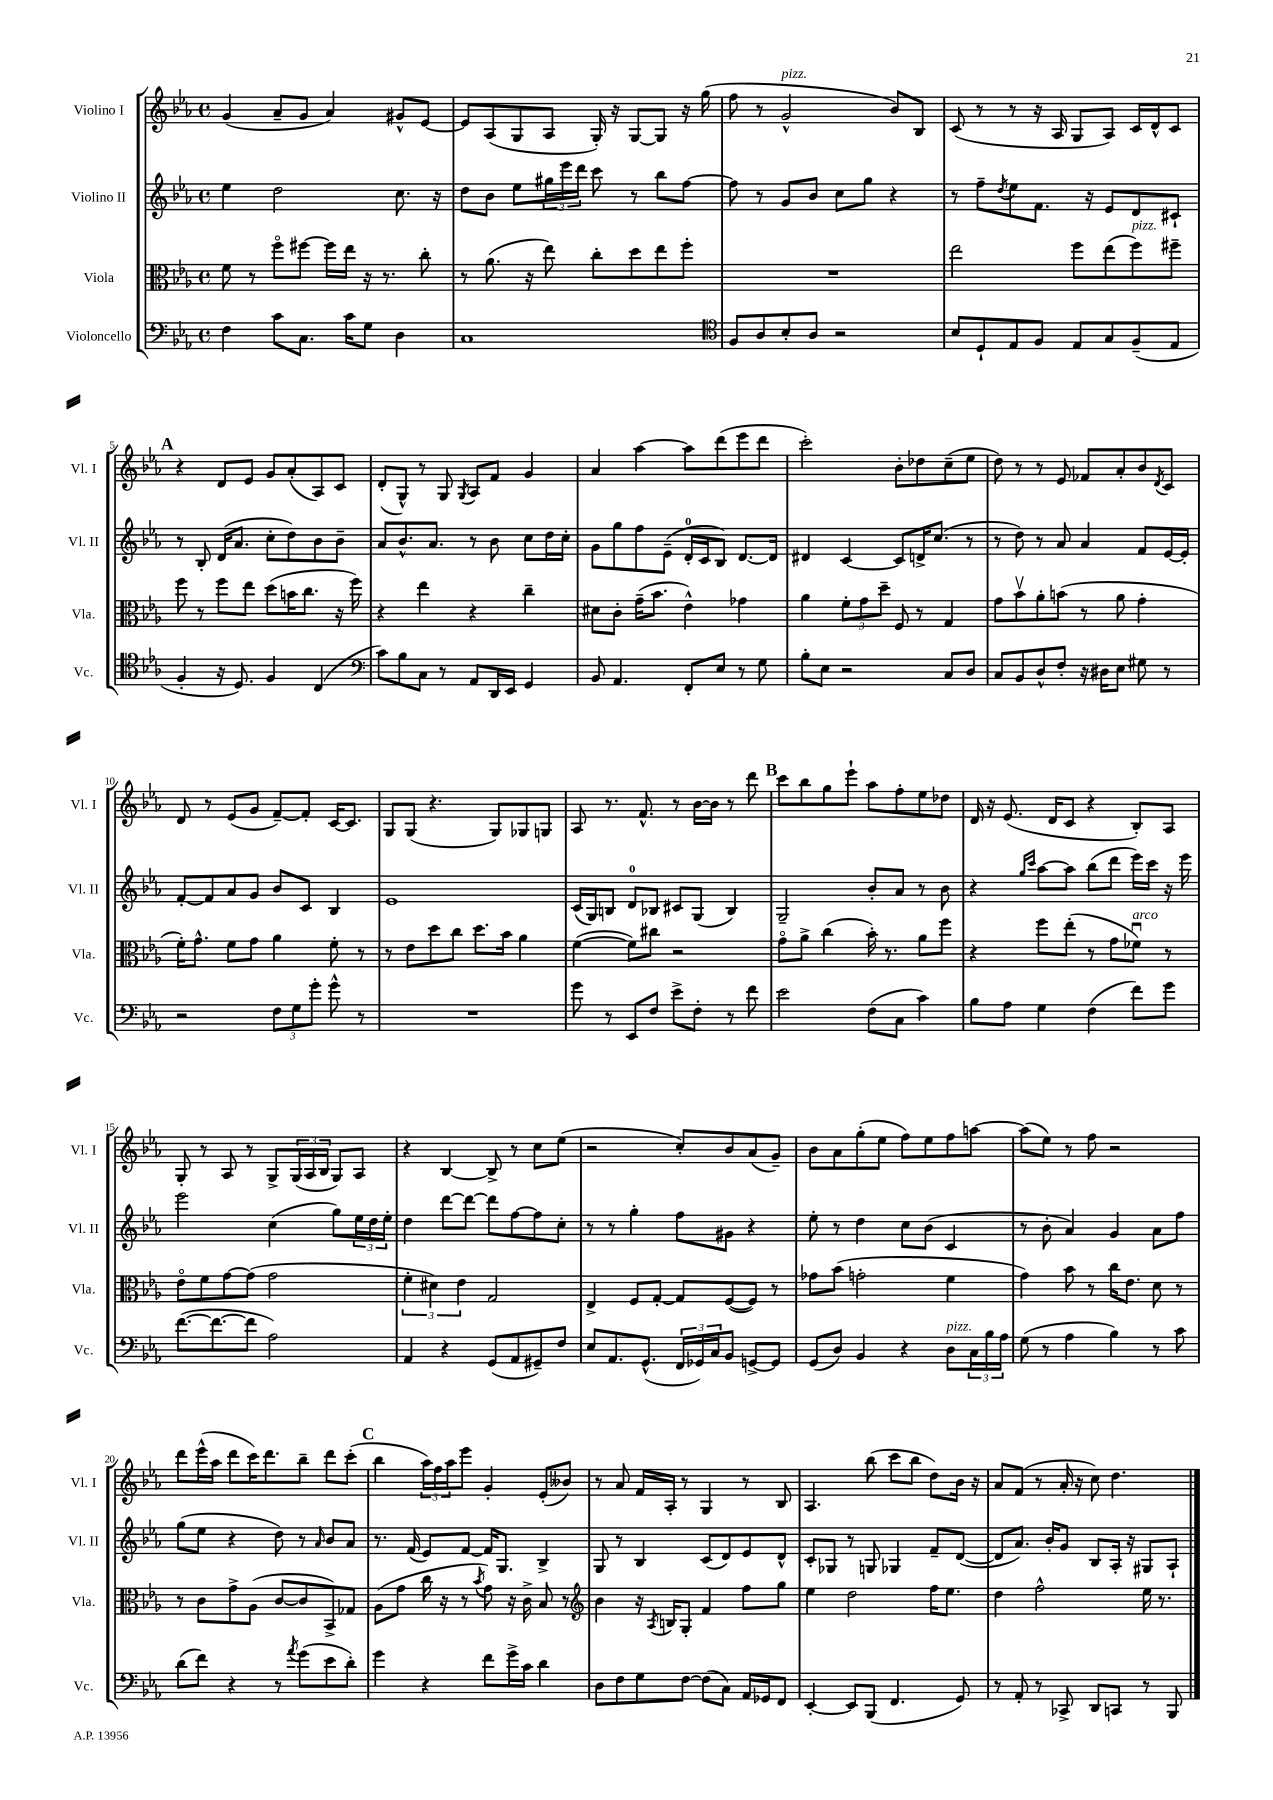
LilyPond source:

<<
\new StaffGroup <<
\new Staff = "s0" \with { instrumentName = "Violino I" shortInstrumentName = "Vl. I" } {
    \clef treble \key ees \major \defaultTimeSignature \time 4/4
    g'4( aes'8-- g'8 aes'4) gis'8-^ ees'8~ |
    ees'8 aes8( g8 aes8 g16-.) r16 g8~ g8 r16 g''16( |
    f''8 r8 g'2-^^\markup { \italic "pizz." } bes'8) bes8 |
    c'8( r8 r8 r16 aes16 g8 aes8) c'16 d'16-^ c'8 |
    \mark \markup { \bold "A" } r4 d'8 ees'8 g'8 aes'8-.( aes8) c'8 |
    d'8-.( g8-^) r8 g8 \acciaccatura { g8 } aes8 f'8 g'4 |
    aes'4 aes''4~ aes''8 d'''8( ees'''8 d'''8 |
    c'''2-.) bes'8-. des''8 c''8--( ees''8 |
    d''8) r8 r8 ees'8 fes'8 aes'8-. bes'8 \acciaccatura { d'8 } c'8 |
    d'8 r8 ees'8( g'8 f'8~--) f'8-. c'16~ c'8. |
    g8 g8( r4. g8) ges8 g8 |
    aes8 r8. f'8.-^ r8 bes'16~ bes'16 r8 d'''8 |
    \mark \markup { \bold "B" } c'''8 bes''8 g''8 ees'''8-! aes''8 f''8-. ees''8 des''8 |
    d'16 r16 ees'8.( d'16 c'8 r4 bes8-.) aes8 |
    g8-. r8 aes8 r8 g8-> \tuplet 3/2 { g16( aes16 bes16 } g8) aes8 |
    r4 bes4~ bes8-> r8 c''8 ees''8( |
    r2 c''8-.) bes'8 aes'8( g'8--) |
    bes'8 aes'8 g''8-.( ees''8 f''8) ees''8 f''8 a''8~ |
    a''8( ees''8) r8 f''8 r2 |
    d'''8 ees'''16-^( aes''16 d'''8 c'''16) d'''8. bes''8-- d'''8 c'''8-.( |
    \mark \markup { \bold "C" } bes''4 \tuplet 3/2 { aes''16) f''16 aes''16 } ees'''8 g'4-. ees'8-.( beses'8) |
    r8 aes'8 f'16 aes16-. r8 g4 r8 bes8 |
    aes4. bes''8( c'''8 bes''8 d''8) bes'16 r16 |
    aes'8 f'8( r8 aes'16-. r16 c''8) d''4. \bar "|." |
}
\new Staff = "s1" \with { instrumentName = "Violino II" shortInstrumentName = "Vl. II" } {
    \clef treble \key ees \major \defaultTimeSignature \time 4/4
    ees''4 d''2 c''8. r16 |
    d''8 bes'8 ees''8 \tuplet 3/2 { gis''16 ees'''16 d'''16 } c'''8 r8 bes''8 f''8~ |
    f''8 r8 g'8 bes'8 c''8 g''8 r4 |
    r8 f''8-- \acciaccatura { d''8 } ees''8 f'8. r16 ees'8 d'8 cis'8-! |
    \mark \markup { \bold "A" } r8 bes8-. d'16( aes'8. c''8-. d''8) bes'8 bes'8-- |
    aes'8 bes'8.-^ aes'8. r8 bes'8 c''8 d''16 c''16-. |
    g'8 g''8 f''8 ees'8--( d'16-0-. c'16 bes8) d'8.~ d'16 |
    dis'4 c'4~ c'8 d'16-> c''8.( r8 |
    r8 d''8) r8 aes'8 aes'4 f'8 ees'16~ ees'16-. |
    f'8~-. f'8 aes'8 g'8 bes'8 c'8 bes4 |
    ees'1 |
    c'16( g16) b8 d'8-0 bes8 cis'8 g8( bes4) |
    \mark \markup { \bold "B" } g2-- bes'8-. aes'8 r8 bes'8 |
    r4 \grace { g''16 c'''16 } aes''8~ aes''8 bes''8( d'''8 ees'''16) c'''16 r16 ees'''16 |
    ees'''2 c''4( g''8) \tuplet 3/2 { ees''16 d''16 ees''16-. } |
    d''4 d'''8~ d'''8~ d'''8 f''8~ f''8 c''8-. |
    r8 r8 g''4-. f''8 gis'8 r4 |
    ees''8-. r8 d''4 c''8 bes'8( c'4 |
    r8 bes'8-. aes'4) g'4 aes'8 f''8 |
    g''8( ees''8 r4 d''8) r8 \grace { aes'16 } bes'8 aes'8 |
    \mark \markup { \bold "C" } r8. f'16( ees'8) f'8~ f'16 g8. bes4-> |
    g8 r8 bes4 c'8( d'8) ees'8 d'8-^ |
    c'8-. ges8 r8 g8 ges4 f'8-- d'8~( |
    d'8 aes'8.) bes'16-. g'8 bes8 aes16-. r16 gis8 aes8-! \bar "|." |
}
\new Staff = "s2" \with { instrumentName = "Viola" shortInstrumentName = "Vla." } {
    \clef alto \key ees \major \defaultTimeSignature \time 4/4
    f'8 r8 f''8\flageolet fis''8~ fis''16 ees''16 r16 r8. c''8-. |
    r8 aes'8.( r16 ees''8) c''8-. d''8 ees''8 f''8-. |
    R1 |
    ees''2 f''8 ees''8( f''8^\markup { \italic "pizz." }) fis''8-- |
    \mark \markup { \bold "A" } f''8 r8 f''8 ees''8 d''8( b'16 c''8. r16 f''16) |
    r4 ees''4 r4 c''4-- |
    dis'8 c'8-. g'16--( bes'8. ees'4-^) ges'4 |
    aes'4 \tuplet 3/2 { f'8-. g'8 d''8-- } f8 r8 g4 |
    g'8 bes'8\upbow aes'8-. b'8( r8 aes'8 g'4-. |
    f'16-.) g'8.-^ f'8 g'8 aes'4 f'8-. r8 |
    r8 ees'8 d''8 c''8 d''8. bes'16 aes'4 |
    f'4~( f'8) cis''8 r2 |
    \mark \markup { \bold "B" } g'8\flageolet aes'8-> c''4( bes'16-.) r8. aes'8 f''8 |
    r4 f''8 ees''8-.( r8 g'8 fes'8\downbow^\markup { \italic "arco" }) r8 |
    ees'8\flageolet f'8 g'8~ g'8( g'2 |
    \tuplet 3/2 { f'4-. dis'4) ees'4 } g2 |
    ees4-> f8 g8~-. g8 f8~( f8) r8 |
    ges'8 bes'8( g'2-. f'4 |
    g'4) bes'8 r8 c''16 ees'8. d'8 r8 |
    r8 c'8 g'8-> aes8( c'8~ c'8 bes,8->) ges8 |
    \mark \markup { \bold "C" } aes8( g'8 c''16 r16 r8 \acciaccatura { bes'8 } g'8) r16 c'16-> bes8 r8 |
    \clef treble bes'4 r16 \acciaccatura { aes8 } b16 g8-. f'4 f''8 g''8 |
    ees''4 d''2 f''16 ees''8. |
    d''4 f''2-^ ees''16 r8. \bar "|." |
}
\new Staff = "s3" \with { instrumentName = "Violoncello" shortInstrumentName = "Vc." } {
    \clef bass \key ees \major \defaultTimeSignature \time 4/4
    f4 c'8 c8. c'16 g8 d4 |
    c1 |
    \clef tenor f8 aes8 bes8-. aes8 r2 |
    bes8 d8-! ees8 f8 ees8 g8 f8--( ees8 |
    \mark \markup { \bold "A" } f4-. r16 d8.) f4 c4( |
    \clef bass c'8) bes8 c8 r8 aes,8 d,16 ees,16 g,4 |
    bes,8 aes,4. f,8-. ees8 r8 g8 |
    bes8-. ees8 r2 c8 d8 |
    c8 bes,8 d8-^ f8-. r16 dis16 ees8 gis8 r8 |
    r2 \tuplet 3/2 { f8 g8 g'8-. } g'8-^ r8 |
    R1 |
    g'8 r8 ees,8 f8 ees'8-> f8-. r8 f'8 |
    \mark \markup { \bold "B" } ees'2 f8( c8 c'4) |
    bes8 aes8 g4 f4( f'8) g'8 |
    f'8.~( f'8.~ f'8 aes2) |
    aes,4 r4 g,8( aes,8 gis,8--) f8 |
    ees8 aes,8. g,8.-^( \tuplet 3/2 { f,16 ges,16) c16 } bes,8 g,8~-> g,8 |
    g,8( d8) bes,4 r4 d8^\markup { \italic "pizz." } \tuplet 3/2 { c16 bes16 aes16 } |
    g8( r8 aes4 bes4) r8 c'8 |
    d'8( f'8) r4 r8 \acciaccatura { aes'8 } g'8( ees'8 d'8-.) |
    \mark \markup { \bold "C" } g'4 r4 f'8 g'16-> c'16 d'4 |
    d8 f8 g8 f8~ f8( c8) aes,16 ges,16 f,8 |
    ees,4~-. ees,8 bes,,8( f,4. g,8) |
    r8 aes,8-. r8 ces,8-> d,8 c,8 r8 bes,,8 \bar "|." |
}
>>
>>
